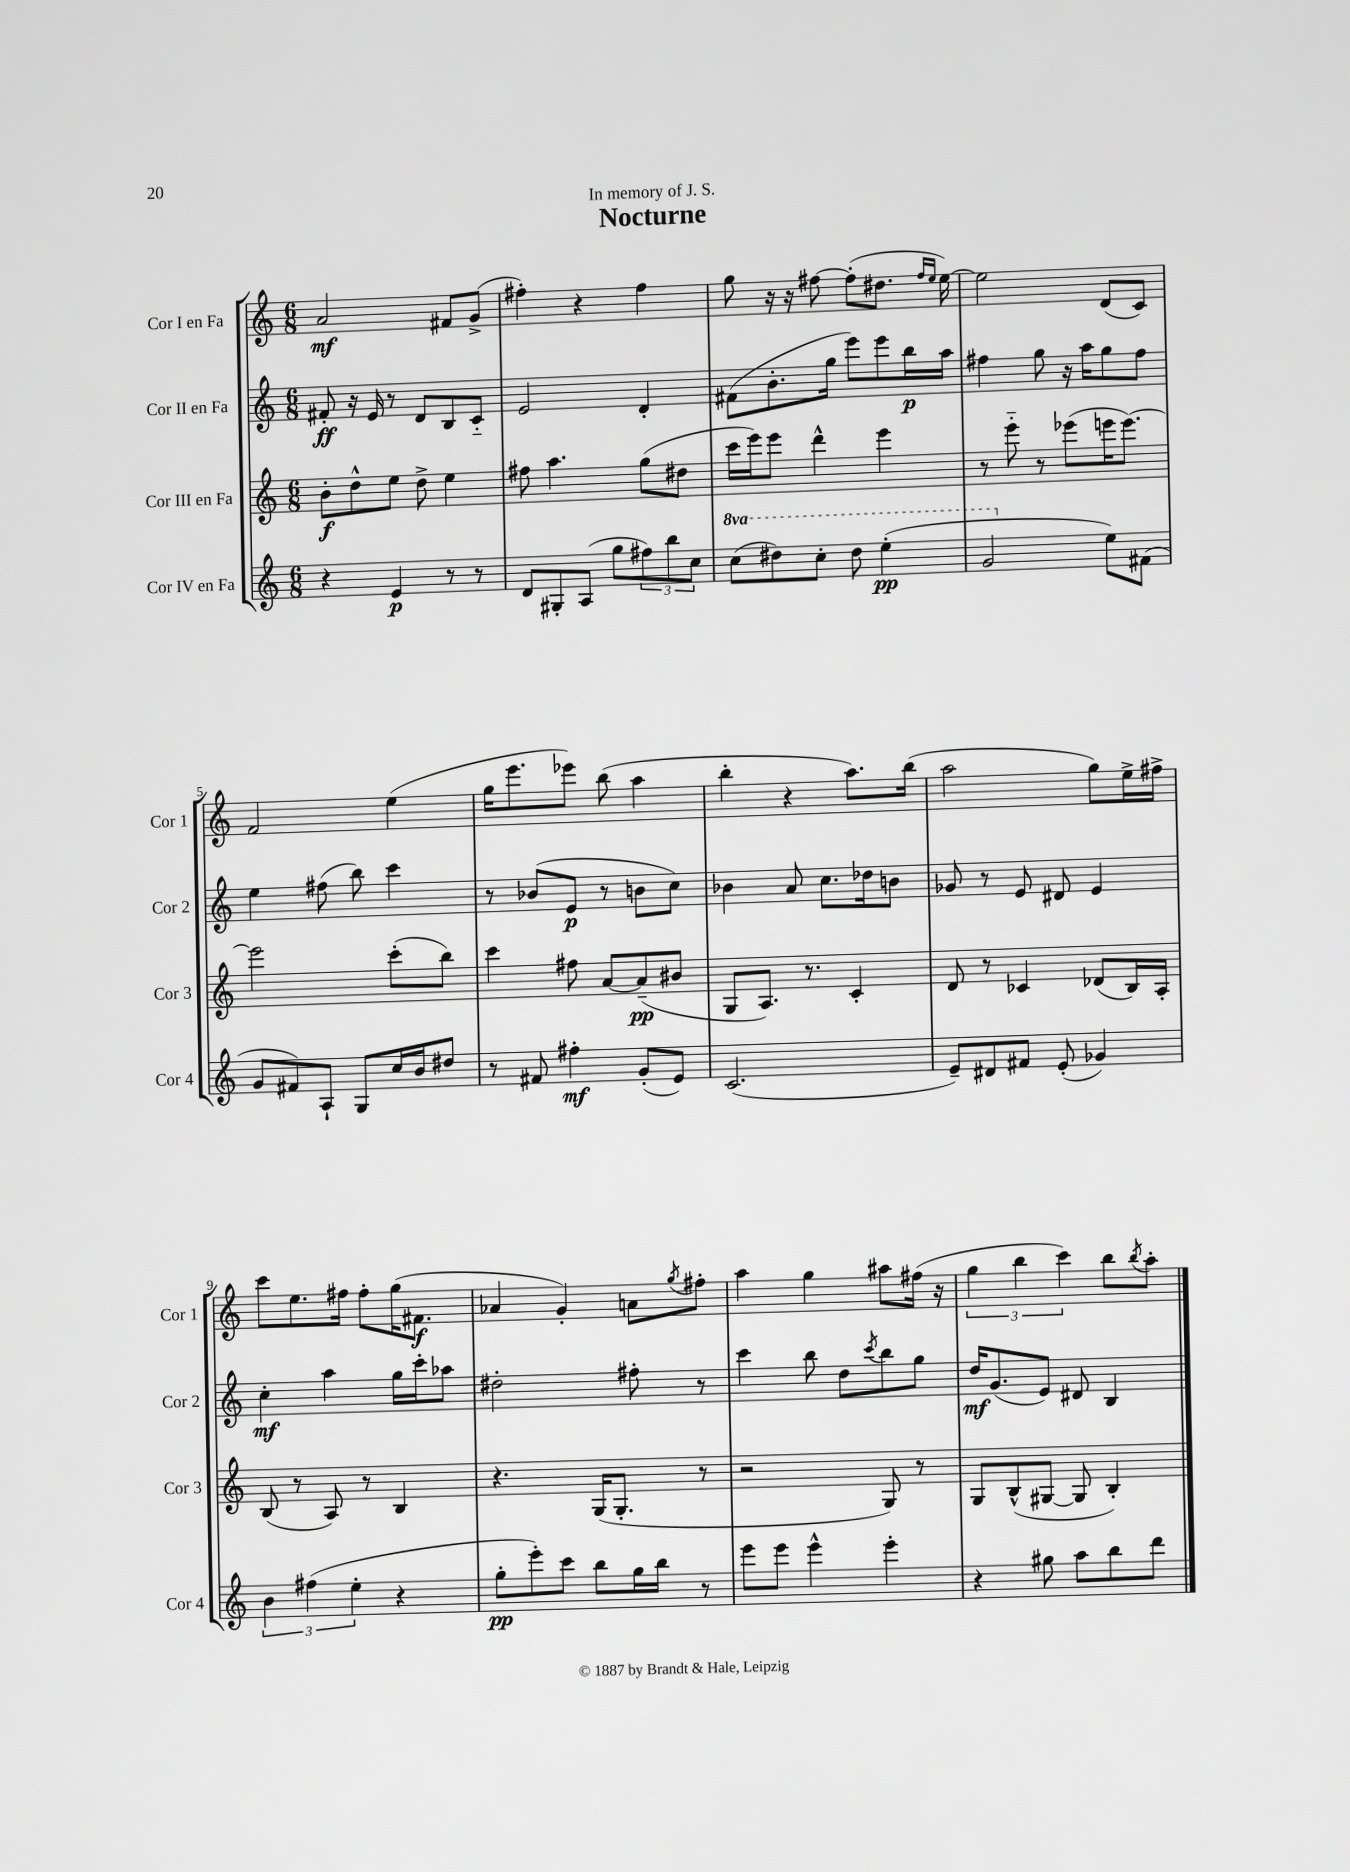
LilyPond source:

\header { title = "Nocturne" dedication = "In memory of J. S." }
<<
\new StaffGroup <<
\new Staff = "s0" \with { instrumentName = "Cor I en Fa" shortInstrumentName = "Cor 1" } {
    \clef treble \key c \major \numericTimeSignature \time 6/8
    a'2\mf fis'8 g'8->( |
    fis''4-.) r4 fis''4 |
    g''8 r16 r16 fis''8~ fis''8-.( dis''8. \grace { fis''16 e''16 } e''16~) |
    e''2 d'8( c'8) |
    f'2 e''4( |
    g''16 e'''8. ees'''8) b''8( a''4 |
    b''4-. r4 a''8.) b''16( |
    a''2 g''8) e''16-> fis''16-> |
    c'''8 e''8. fis''16 fis''8-. g''16( fis'8.\f |
    aes'4 g'4-.) a'8 \acciaccatura { g''8 } fis''8-. |
    a''4 g''4 ais''8 fis''16( r16 |
    \tuplet 3/2 { g''4 b''4 c'''4) } b''8 \acciaccatura { b''8 } a''8-. \bar "|." |
}
\new Staff = "s1" \with { instrumentName = "Cor II en Fa" shortInstrumentName = "Cor 2" } {
    \clef treble \key c \major \numericTimeSignature \time 6/8
    fis'8-.\ff r16 e'16 r8 d'8 b8 c'8-_ |
    e'2 d'4-. |
    fis'8( b'8.-. g''16 e'''8) e'''8 b''16\p a''16 |
    fis''4 g''8 r16 a''16 g''8 fis''8 |
    e''4 fis''8( b''8) c'''4 |
    r8 bes'8( e'8\p r8 b'8 c''8) |
    bes'4 a'8 c''8. des''16 b'8 |
    ges'8 r8 e'8 dis'8 e'4 |
    c''4-.\mf a''4 g''16 c'''16-. aes''8 |
    dis''2-. fis''8-. r8 |
    c'''4 b''8 d''8 \acciaccatura { c'''8 } b''8 g''8 |
    d''16\mf g'8.( e'8) dis'8 b4 \bar "|." |
}
\new Staff = "s2" \with { instrumentName = "Cor III en Fa" shortInstrumentName = "Cor 3" } {
    \clef treble \key c \major \numericTimeSignature \time 6/8
    b'8-.\f d''8-^ e''8 d''8-> e''4 |
    fis''8 a''4. g''8( dis''8 |
    c'''16 e'''16) e'''8 d'''4-^ e'''4 |
    r8 e'''8-_ r8 ees'''8( e'''16 e'''8.~) |
    e'''2 c'''8-.( b''8) |
    c'''4 fis''8 a'8~ a'8--\pp( bis'8 |
    g8 a8.) r8. c'4-. |
    d'8 r8 ces'4 des'8( b16) a16-. |
    b8( r8 a8) r8 b4 |
    r4. g16( g8.-. r8 |
    r2 g8) r8 |
    g8 b8-^( gis8~ gis8 b4-.) \bar "|." |
}
\new Staff = "s3" \with { instrumentName = "Cor IV en Fa" shortInstrumentName = "Cor 4" } {
    \clef treble \key c \major \numericTimeSignature \time 6/8 \set Staff.ottavationMarkups = #ottavation-simple-ordinals
    r4 e'4\p r8 r8 |
    d'8 gis8-. a8( g''8 \tuplet 3/2 { fis''8) b''8 c''8 } |
    \ottava #1 c'''8( dis'''8) c'''8-. dis'''8 e'''4-.\pp( |
    g''2 \ottava #0 e''8) fis'8( |
    g'8 fis'8) a8-! g8 c''16 b'16 dis''8 |
    r8 fis'8 fis''4-.\mf g'8-.( e'8) |
    c'2.( |
    e'8--) dis'8 fis'8 e'8-.( ges'4) |
    \tuplet 3/2 { b'4 fis''4( e''4-. } r4 |
    g''8-.\pp e'''8-.) c'''8 b''8 g''16 b''16 r8 |
    e'''8 e'''8 e'''4-^ e'''4-. |
    r4 gis''8 a''8 b''8 d'''8 \bar "|." |
}
>>
>>
